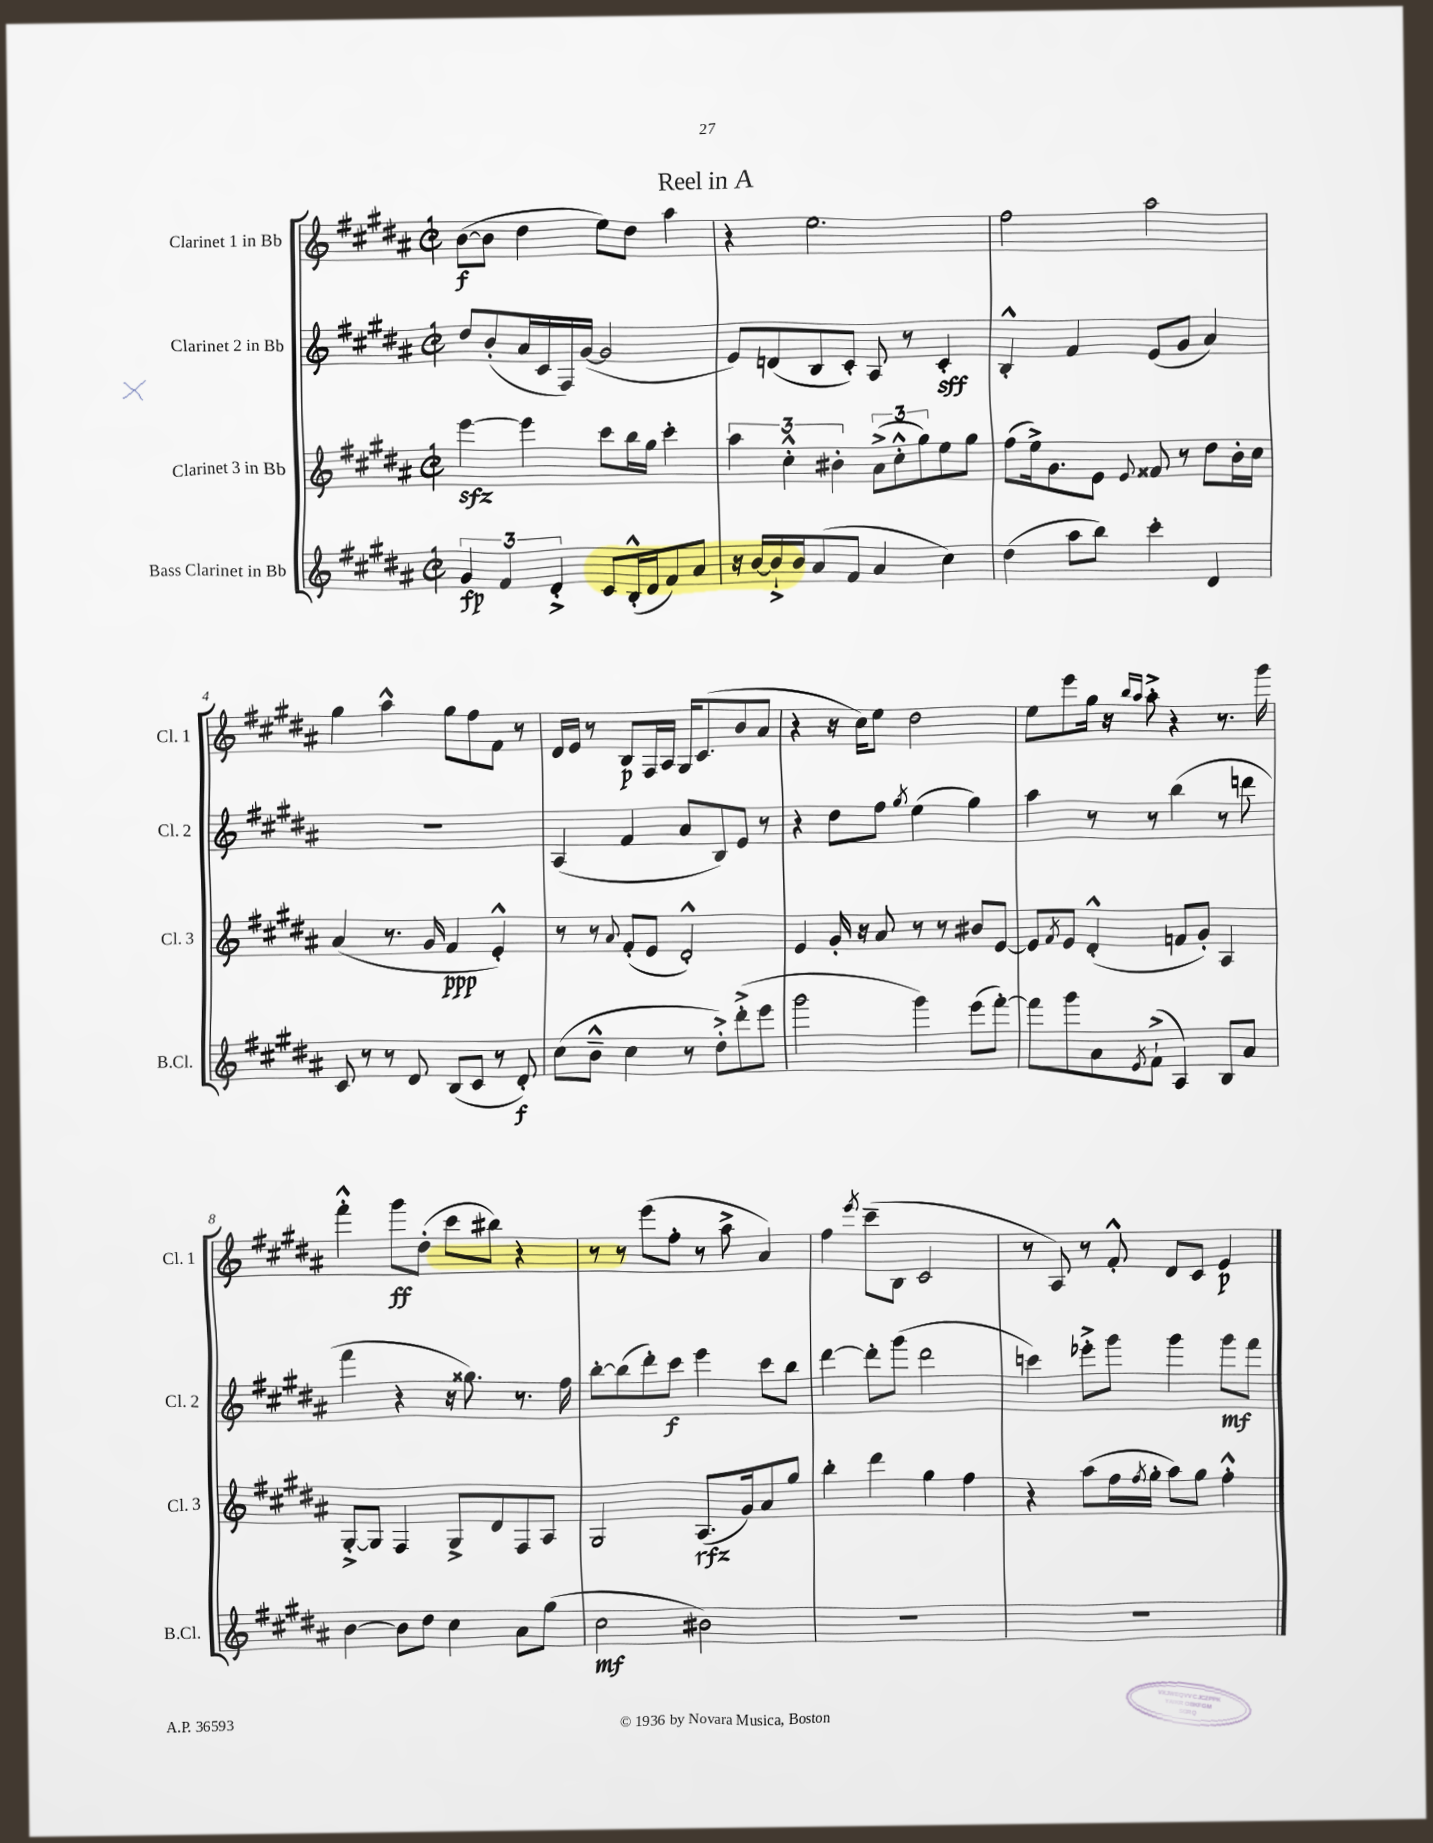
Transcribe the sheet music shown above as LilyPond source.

\header { title = "Reel in A" }
<<
\new StaffGroup <<
\new Staff = "s0" \with { instrumentName = "Clarinet 1 in Bb" shortInstrumentName = "Cl. 1" } {
    \clef treble \key b \major \defaultTimeSignature \time 2/2
    b'8~\f( b'8 dis''4 e''8) dis''8 ais''4 |
    r4 e''2. |
    fis''2 ais''2 |
    gis''4 ais''4-^ gis''8 fis''8 fis'8 r8 |
    dis'16 e'16 r8 b8\p fis16 ais16 gis16 cis'8.( b'8 ais'8 |
    r4 r16 cis''16) e''8 dis''2 |
    e''8 e'''8 gis''16 r16 \grace { b''16 ais''16 } ais''8-.-> r4 r8. gis'''16 |
    fis'''4-.-^ gis'''8\ff dis''8-.( cis'''8 bis''8) r4 |
    r8 r8 e'''8( fis''8-. r8 ais''8-> ais'4) |
    fis''4 \acciaccatura { e'''8 } cis'''8--( b8 cis'2 |
    r8 ais8) r8 fis'8-.-^ dis'8 cis'8 e'4\p \bar "|." |
}
\new Staff = "s1" \with { instrumentName = "Clarinet 2 in Bb" shortInstrumentName = "Cl. 2" } {
    \clef treble \key b \major \defaultTimeSignature \time 2/2
    dis''8 b'8-.( ais'16 cis'16 fis16) gis'16~( gis'2 |
    e'8) d'8( b8 cis'8-.) ais8 r8 cis'4-.\sff |
    b4-.-^ fis'4 e'8( gis'8 ais'4) |
    R1 |
    ais4( fis'4 ais'8 b8) e'8 r8 |
    r4 dis''8 fis''8 \acciaccatura { gis''8 } e''4( gis''4) |
    ais''4 r8 r8 b''4( r8 d'''8 |
    fis'''4 r4 r16 gisis''8.) r8. fis''16 |
    b''8~-. b''8( dis'''8-.) cis'''8\f e'''4 cis'''8 b''8 |
    dis'''4~ dis'''8-. gis'''8( dis'''2 |
    c'''4) ees'''8-.-> gis'''8 gis'''4 gis'''8\mf fis'''8 \bar "|." |
}
\new Staff = "s2" \with { instrumentName = "Clarinet 3 in Bb" shortInstrumentName = "Cl. 3" } {
    \clef treble \key b \major \defaultTimeSignature \time 2/2
    e'''4~\sfz e'''4 cis'''8 b''16 gis''16 cis'''4-. |
    \tuplet 3/2 { ais''4 cis''4-.-^ bis'4-. } \tuplet 3/2 { ais'8->( cis''8-.-^ gis''8) } e''8 gis''8 |
    fis''8( e''16->) gis'8. e'8 \appoggiatura { e'8 } fisis'8 r8 dis''8 b'16-. cis''16 |
    ais'4( r8. gis'16 fis'4\ppp e'4-.-^) |
    r8 r8 \appoggiatura { ais'8 } fis'8-.( e'8 dis'2-.-^) |
    e'4 gis'16-. r16 ais'8 r8 r8 bis'8 e'8~ |
    e'8 \acciaccatura { fis'8 } e'8 dis'4-.-^( f'8 gis'8-.) ais4 |
    gis8~-.-> gis8 fis4 gis8-> dis'8 fis8 ais8 |
    gis2 ais8.\rfz( gis'16) ais'8 gis''8 |
    b''4-. dis'''4 gis''4 fis''4 |
    r4 ais''8( fis''16 \acciaccatura { fis''8 } gis''16-. ais''8) gis''8 fis''4-.-^ \bar "|." |
}
\new Staff = "s3" \with { instrumentName = "Bass Clarinet in Bb" shortInstrumentName = "B.Cl." } {
    \clef treble \key b \major \defaultTimeSignature \time 2/2
    \tuplet 3/2 { gis'4\fp fis'4 dis'4-.-> } cis'8 b16-.-^( dis'16 fis'8) ais'8 |
    r16 b'16~ b'16-!-> b'16 ais'8( fis'8 ais'4 cis''4) |
    dis''4( ais''8 b''8) cis'''4-. dis'4 |
    cis'8 r8 r8 dis'8 b8( cis'8 r8 dis'8-.\f) |
    cis''8( b'8---^ cis''4 r8 dis''8-.->) dis'''8-.->( e'''8 |
    gis'''2 gis'''4) e'''8( fis'''8~-.) |
    fis'''8 gis'''8 ais'8 \acciaccatura { e'8 } fis'8-!->( ais4) b8 ais'8 |
    b'4~ b'8 dis''8 cis''4 ais'8 gis''8( |
    cis''2\mf bis'2) |
    R1 |
    R1 \bar "|." |
}
>>
>>
